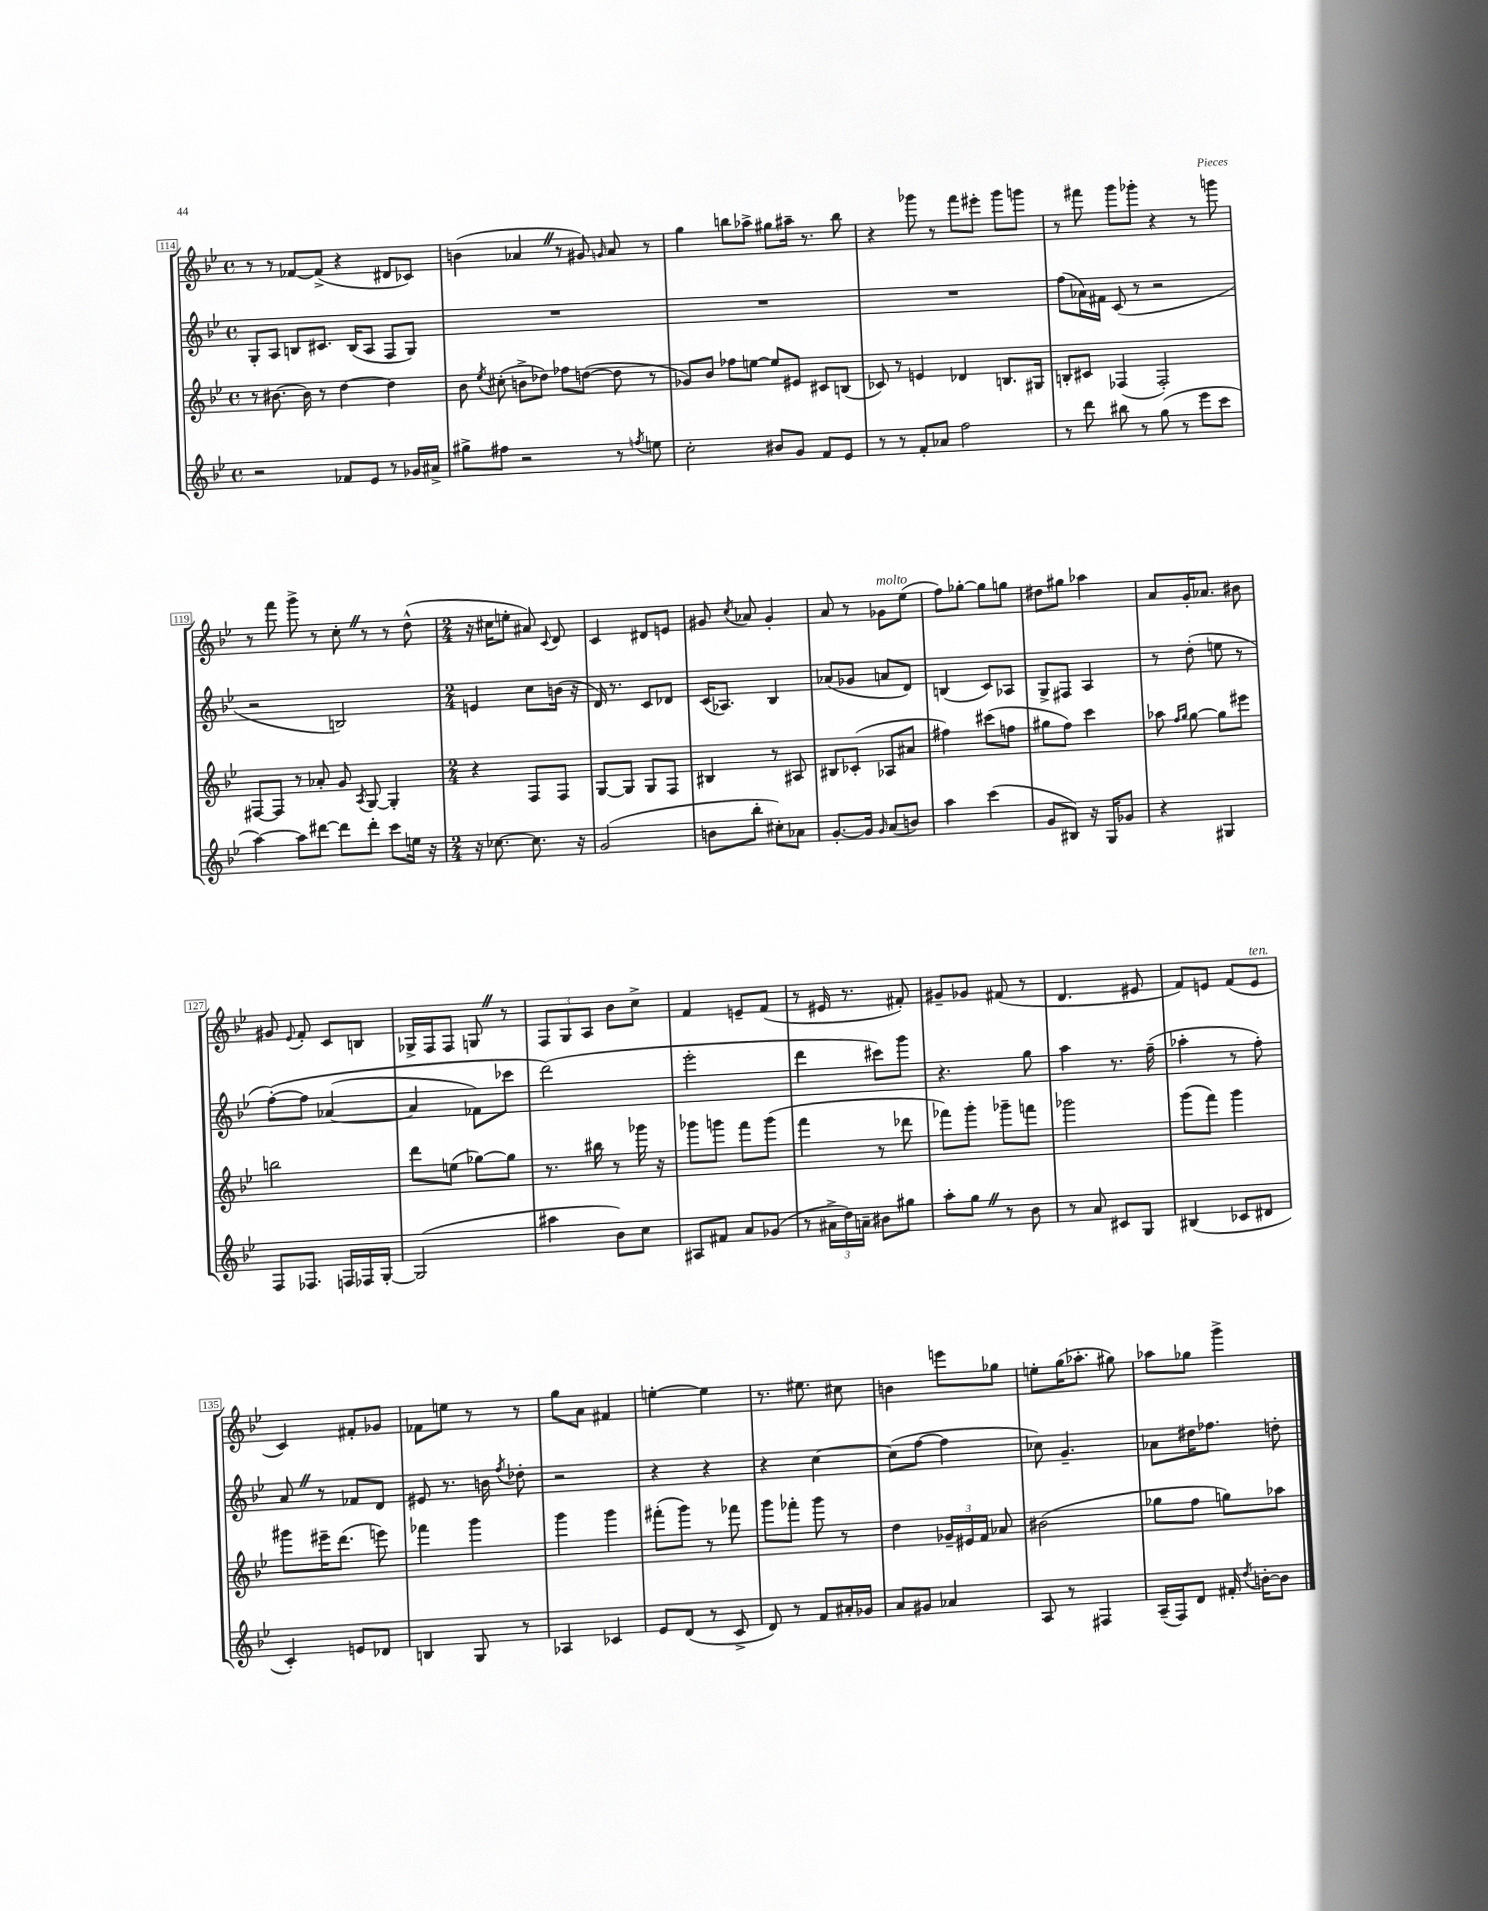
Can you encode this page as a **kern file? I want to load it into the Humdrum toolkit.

**kern	**kern	**kern	**kern
*staff4	*staff3	*staff2	*staff1
*clefG2	*clefG2	*clefG2	*clefG2
*k[b-e-]	*k[b-e-]	*k[b-e-]	*k[b-e-]
*M4/4	*M4/4	*M4/4	*M4/4
*met(c)	*met(c)	*met(c)	*met(c)
2r	8r	8G'	8r
.	[8.b#	8A	8r
.	.	8B	[8f-
.	16b#]	.	.
.	8r	8.c#	(8f-^]
8f-	[4dd	.	4r
.	.	(16B	.
8e-	.	8A	.
8r	4dd]	8F	8d#
16g-	.	8G)	8c-)
16a#^	.	.	.
=	=	=	=
8gg#^	8b-	1r	(4b
.	8qee-	.	.
8ff#	(8cc#'	.	.
2r	8b^	.	4a-
.	8dd-)	.	.
.	8ff-	.	8r
.	([8dd	.	8g#)
.	.	.	16qqg
8r	8dd]	.	8a-
8qff	.	.	.
8ee	8r	.	8r
=	=	=	=
2cc'	8g-)	1r	4gg
.	8b-	.	.
.	8ff-	.	8bb
.	[8ee	.	8aa-^
8b#	8ee]	.	8gg#
8g	8e#	.	16aa#~
.	.	.	8.r
8f	8c#	.	.
8e-	(8B	.	8bb
=	=	=	=
8r	8c-)	1r	4r
8r	8r	.	.
8f'	4e	.	8ggg-
8a-	.	.	8r
2ff	4d-	.	8fff
.	.	.	8eee#'
.	8.B	.	8ggg-
.	.	.	8ggg
.	16G#	.	.
=	=	=	=
8r	8B'	(8ff	8r
8ddd	8c#	16a-)	8fff#
.	.	16f#	.
8bb#	(4F-	(8c	8ggg
8r	.	8r	8ggg-'
(8gg	2F-')	2r	4r
8r	.	.	.
8eee-	.	.	8r
8ccc	.	.	8ggg
=	=	=	=
[4aa)	[8F#	2r	8r
.	8F#]	.	8fff
8aa]	8r	.	8ggg^
[8ddd#	8a-'	.	8r
8ddd#]	8g	2B)	8cc'
.	8qA	.	.
8ddd#'	[8G	.	8r
8ccc	4G']	.	8r
16ee	.	.	(8dd^^
16r	.	.	.
=	=	=	=
*M2/4	*M2/4	*M2/4	*M2/4
16r	4r	4e	16r
[8.cc-	.	.	16cc#
.	.	.	8ee'
8.cc-]	8F	8cc	8a#)
.	.	.	8qqc
.	8F	(16b	8d
16r	.	16r	.
=	=	=	=
(2g	[8G	16d)	4c
.	.	8.r	.
.	8G]	.	.
.	8G	8c	8d#
.	8F	8d-	8e
=	=	=	=
8b	4B#	(16c	8g#
.	.	8.A-)	.
.	.	.	8qcc
8bb-'	.	.	8a-
8cc#')	8r	4B-	4g#'
8a-	8A#	.	.
=	=	=	=
[8.g'	8B#	(8a-	8a
.	(8c-'	8g-	8r
16g]	.	.	.
16qqg	.	.	.
(8a	8A-	8a	8g-
8b)	8a#	8d)	(8ee-
=	=	=	=
4aa	4ff#)	(4B	8ff)
.	.	.	[8gg-'
(4ccc	(8ccc#	8c)	8gg-]
.	8ff	8A-	8gg
=	=	=	=
8g	8gg#	8G^	8dd#
8B#)	8ff)	8F#	8gg#
16r	4ccc	4A	4aa-
16G	.	.	.
8g-	.	.	.
=	=	=	=
4r	8aa-	8r	8a
.	16qqff	.	.
.	16qqgg	.	.
.	[8gg	(8dd'	16g'
.	.	.	8.a-
4G#	8gg]	8ee	.
.	8eee#	8r	8b#
=	=	=	=
8F	2bb	&([8ff')	8g#
.	.	.	8qqe-
8.F-	.	8ff]	8f'
.	.	([4a-	8c
16F	.	.	.
16F-	.	.	8B
[16G'	.	.	.
=	=	=	=
(2G]	8ddd	4a-]	16G-^
.	.	.	16F
.	(8ee	.	8F
.	[8gg-)	8f-)	8G
.	8gg-]	8ccc-	8r
=	=	=	=
4aa#	8.r	(2ddd&)	12F
.	.	.	12G
.	.	.	12A
.	16bb#	.	.
8b-)	8r	.	8b-
8cc	16ggg-	.	8cc^
.	16r	.	.
=	=	=	=
8A#	8ggg-	2eee-'	4f
8f#	8ggg	.	.
8a	8fff	.	8e~
(8g-	(8ggg	.	(8f
=	=	=	=
8r	4fff	4ddd	8r
24a#^	.	.	16e#
24dd)	.	.	.
.	.	.	8.r
24a~	.	.	.
8b#	8r	8ccc#)	.
8gg#	8ddd-	8ggg	8f#')
=	=	=	=
8aa'	8fff-)	4.r	8g#~
8gg	8ggg'	.	8g-
8r	8ggg-~	.	(8f#
8b-	8fff	8gg	8r
=	=	=	=
8r	2ggg-	4aa	4.d
8a	.	.	.
8c#	.	8.r	.
8G	.	.	8e#
.	.	(16ff~	.
=	=	=	=
(4B#	(8ggg	4aa-'	8f)
.	8fff)	.	8e
8c-	4ggg	8r	(8f
8d#	.	8ff')	8e
=	=	=	=
4c')	8ggg#	8a	4c)
.	16eee#~	8r	.
.	(8.ddd	.	.
8e	.	8f-	8f#'
8d-	8eee)	8d	8g-
=	=	=	=
4B	4fff-	8e#	8f-
.	.	8.r	8ee
8G	4ggg	.	8r
.	.	16b	.
.	.	8qff	.
8r	.	8dd-'	8r
=	=	=	=
4A-	4ggg	2r	8gg
.	.	.	8a
4c-	4ggg	.	4f#
=	=	=	=
8e-	(8fff#'	4r	[4ee'
(8d	8ggg)	.	.
8r	8r	4r	4ee]
8c^	8fff-	.	.
=	=	=	=
8d)	8ggg	4r	8.r
8r	8fff-'	.	.
.	.	.	8.ee#
8f	8ggg	[4cc	.
16a#'	8r	.	8cc#
16g-	.	.	.
=	=	=	=
8a	4dd	(8cc]	4b
8g#	.	[8ff	.
4a-	24g-~	4ff]	8eee
.	24e#	.	.
.	24f	.	.
.	8a-	.	8gg-
=	=	=	=
8A	(2b#	8cc-)	8ee'
8r	.	4.g~	(16gg
.	.	.	8.aa-'
4F#	.	.	.
.	.	.	8gg#)
=	=	=	=
(16A~	8gg-	8a-	8aa-
16F)	.	.	.
8d	8ff	16dd#	8gg-
.	.	8.ff-	.
16f#'	8gg)	.	4ggg^
8qdd	.	.	.
[16b'	.	.	.
8b]	8aa-	8dd'	.
==	==	==	==
*-	*-	*-	*-
